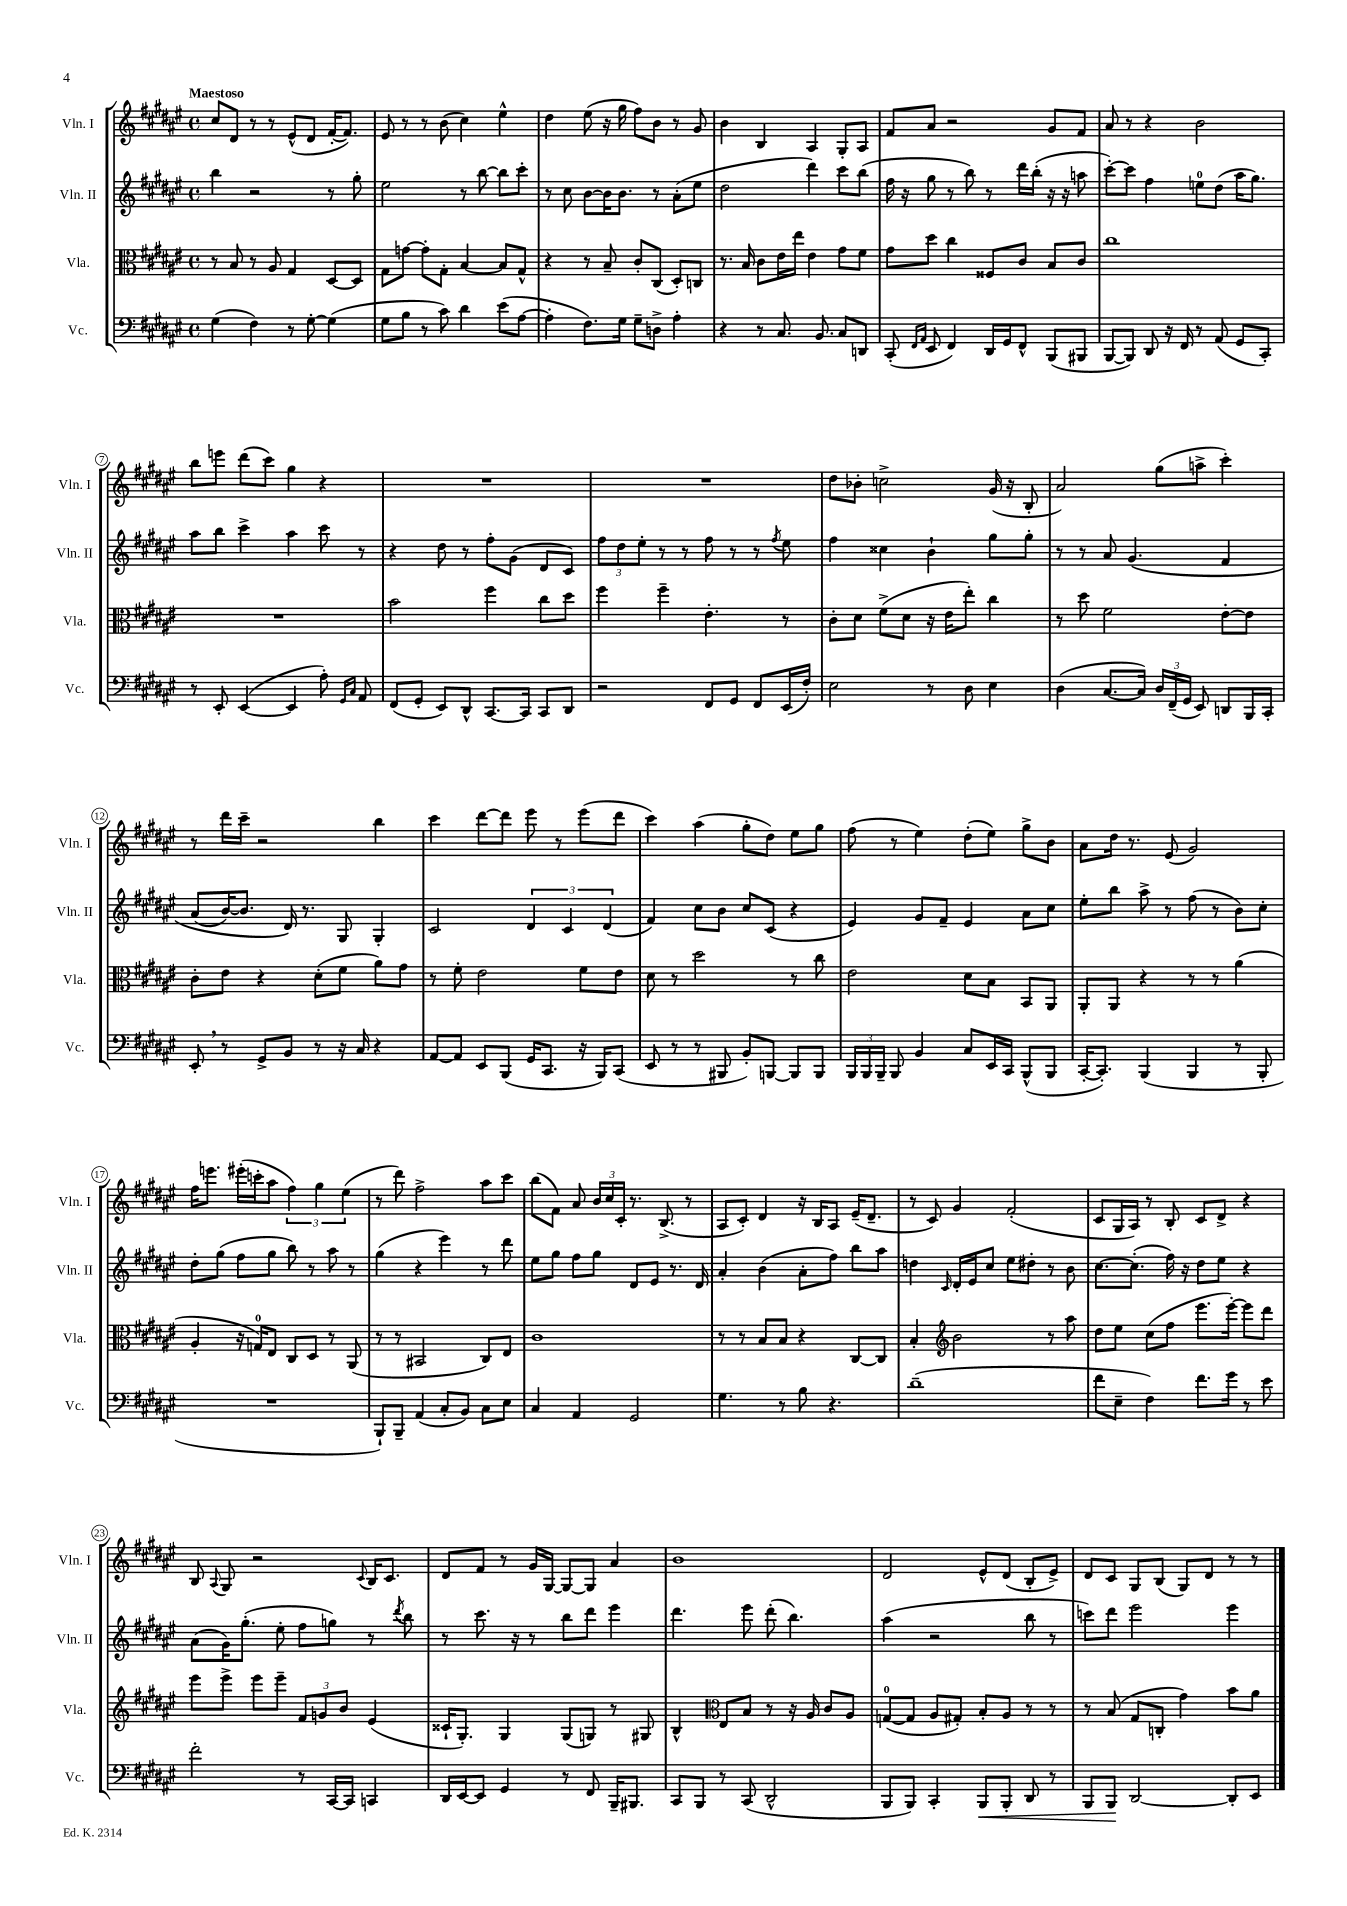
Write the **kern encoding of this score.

**kern	**kern	**kern	**kern
*staff4	*staff3	*staff2	*staff1
*clefF4	*clefC3	*clefG2	*clefG2
*k[f#c#g#d#a#e#]	*k[f#c#g#d#a#e#]	*k[f#c#g#d#a#e#]	*k[f#c#g#d#a#e#]
*M4/4	*M4/4	*M4/4	*M4/4
*met(c)	*met(c)	*met(c)	*met(c)
(4G#	8r	4bb	8cc#
.	8B	.	8d#
4F#)	8r	2r	8r
.	8A#	.	8r
8r	4G#	.	(8e#^^
[8G#'	.	.	8d#
(4G#]	[8D#	8r	[16f#'
.	.	.	8.f#])
.	8D#]	8gg#'	.
=	=	=	=
8G#	8G#	2ee#	8e#
8B	[8g	.	8r
8r	8g']	.	8r
8c#)	8G#'	.	(8b
4d#	[4B	8r	4cc#)
.	.	[8bb	.
(8e#	8B]	8bb]	4ee#^^
[8A#	8G#^^	8ccc#'	.
=	=	=	=
4A#']	4r	8r	4dd#
.	.	8cc#	.
8.F#)	8r	[8b	(8ee#
.	8B~	16b]	16r
16G#	.	8.b	16gg#
8G#~	8c#'	.	8ff#)
8D^	(8C#	8r	8b
4A#'	8D#')	(8a#'	8r
.	8C	8ee#	8g#
=	=	=	=
4r	8.r	2dd#	4b
.	16B	.	.
8r	8c#	.	4B
8.C#	16e#	.	.
.	16ee#	.	.
.	4e#	4ddd#)	4A#
8.BB	.	.	.
8C#	8g#	8ccc#	8G#'
8DD	8f#	(8bb	8A#
=	=	=	=
(8CC#'	8g#	16ff#	8f#
.	.	16r	.
16qqFF#	.	.	.
16qqAA#	.	.	.
8EE#	8dd#	8gg#	8a#
4FF#)	4cc#	8r	2r
.	.	8bb)	.
16DD#	8F##	8r	.
16GG#	.	.	.
8FF#^^	8c#	16ddd#	.
.	.	(16bb'	.
(8BBB	8B	16r	8g#
.	.	16r	.
8BBB#	8c#	8aa	8f#
=	=	=	=
[8BBB	1cc#	[8ccc#')	8a#
8BBB])	.	8ccc#]	8r
8DD#	.	4ff#	4r
16r	.	.	.
16FF#	.	.	.
8r	.	8ee	2b
(8AA#	.	(8dd#	.
8GG#	.	16aa#	.
.	.	8.gg#)	.
8CC#')	.	.	.
=	=	=	=
8r	1r	8aa#	8bb
8EE#'	.	8bb	8eee
([4EE#	.	4ccc#^	(8ddd#
.	.	.	8ccc#)
4EE#]	.	4aa#	4gg#
8A#')	.	8ccc#	4r
16qqGG#	.	.	.
16qqC#	.	.	.
8AA#	.	8r	.
=	=	=	=
(8FF#	2b	4r	1r
8GG#'	.	.	.
8EE#)	.	8dd#	.
8DD#^^	.	8r	.
[8.CC#	4ff#	8ff#'	.
.	.	(8g#	.
16CC#]	.	.	.
8CC#	8cc#	8d#	.
8DD#	8dd#	8c#)	.
=	=	=	=
2r	4ff#	12ff#	1r
.	.	12dd#	.
.	.	12ee#'	.
.	4ff#~	8r	.
.	.	8r	.
8FF#	4.e#'	8ff#	.
8GG#	.	8r	.
8FF#	.	8r	.
.	.	8qff#	.
(16EE#	8r	8ee#	.
16F#')	.	.	.
=	=	=	=
2E#	8c#'	4ff#	8dd#
.	8d#	.	8b-'
.	(8f#^	4cc##	2cc^
.	8d#	.	.
8r	16r	4b`	.
.	16e#	.	.
8D#	8ee#')	.	.
4E#	4cc#	8gg#	(16g#
.	.	.	16r
.	.	8gg#'	8B'
=	=	=	=
(4D#	8r	8r	2a#)
.	8dd#	8r	.
[8.C#	2f#	8a#	.
.	.	&(4.g#	.
16C#])	.	.	.
24D#	.	.	(8gg#
(24FF#~	.	.	.
24GG#	.	.	.
8EE#)	.	.	8aa^
8DD	[8e#'	4f#	4ccc#')
16BBB	8e#]	.	.
16CC#'	.	.	.
=	=	=	=
8EE#'	8c#'	(8a#	8r
8r	8e#	[16b)	16ddd#
.	.	8.b]	16ccc#~
8GG#^	4r	.	2r
8BB	.	16d#&)	.
.	.	8.r	.
8r	(8d#'	.	.
16r	8f#	8G#	.
16C#	.	.	.
4r	8a#)	4G#'	4bb
.	8g#	.	.
=	=	=	=
[8AA#	8r	2c#	4ccc#
8AA#]	8f#'	.	.
8EE#	2e#	.	[8ddd#
(8BBB	.	.	8ddd#]
16GG#	.	6d#	8eee#
8.CC#	.	.	.
.	.	.	8r
.	.	6c#	.
16r	8f#	.	(8eee#
16BBB)	.	.	.
.	.	(6d#	.
(8CC#	8e#	.	8ddd#
=	=	=	=
8EE#	8d#	4f#)	4ccc#)
8r	8r	.	.
8r	2dd#	8cc#	(4aa#
8BBB#	.	8b	.
8BB')	.	8cc#	8gg#'
[8BBB	.	(8c#	8dd#)
8BBB]	8r	4r	8ee#
8BBB	8cc#	.	8gg#
=	=	=	=
24BBB	2e#	4e#)	(8ff#
24BBB	.	.	.
24BBB~	.	.	.
8BBB	.	.	8r
4BB	.	8g#	4ee#)
.	.	8f#~	.
8C#	8d#	4e#	(8dd#'
16EE#	8B	.	8ee#)
16CC#	.	.	.
(8BBB^^	8BB	8a#	8gg#^
8BBB	8AA#	8cc#	8b
=	=	=	=
[16CC#'	8AA#'	8ee#'	8a#
8.CC#'])	.	.	.
.	8AA#	8bb	16dd#
.	.	.	8.r
(4BBB	4r	8aa#^	.
.	.	8r	(8e#
4BBB	8r	(8ff#	2g#)
.	8r	8r	.
8r	(4a#	8b)	.
8BBB'	.	8cc#'	.
=	=	=	=
1r	4A#'	8dd#'	16ff#
.	.	.	8.eee
.	.	(8gg#	.
.	16r	8ff#	(16eee#'
.	16G)	.	16ccc'
.	8E#	8gg#	8aa#
.	8C#	8bb)	6ff#)
.	8D#	8r	.
.	.	.	6gg#
.	8r	8aa#	.
.	.	.	(6ee#
.	(8AA#	8r	.
=	=	=	=
8BBB`)	8r	(4gg#	8r
8BBB~	8r	.	8ddd#)
(4AA#	2BB#	4r	2ff#^
8C#'	.	4eee#)	.
8BB)	.	.	.
8C#	8C#)	8r	8aa#
8E#	8E#	8ddd#	8ccc#
=	=	=	=
4C#	1c#	8ee#	(8bb
.	.	8gg#	8f#)
4AA#	.	8ff#	8a#
.	.	8gg#	24b
.	.	.	24cc#
.	.	.	24c#'
2GG#	.	8d#	8.r
.	.	8e#	.
.	.	.	(8.B^
.	.	8.r	.
.	.	.	8r
.	.	16d#	.
=	=	=	=
4.G#	8r	4a#'	8A#
.	8r	.	8c#')
.	8B	(4b	4d#
8r	8B	.	.
8B	4r	8a#'	16r
.	.	.	16B
4.r	.	8ff#)	8A#
.	[8C#	8bb	(16e#~
.	.	.	8.d#~
.	8C#]	8aa#	.
=	=	=	=
(1d#~	4B'	4dd	8r
.	.	.	8c#)
*	*clefG2	*	*
.	.	16qqc#	.
.	2b	16d#'	4g#
.	.	16e#	.
.	.	8cc#	.
.	.	8ee#	(2f#'
.	.	8dd#'	.
.	8r	8r	.
.	8aa#	8b	.
=	=	=	=
8f#	8dd#	[8.cc#	8c#
8E#~	8ee#	.	16G#
.	.	(8.cc#']	16A#)
4F#)	(8cc#	.	8r
.	8ff#	16ff#)	8B'
.	.	16r	.
8.f#	8.eee#	8dd#	8c#
.	.	8ee#	8d#^
16g#	[16eee#')	.	.
8r	8eee#]	4r	4r
8e#	8ddd#	.	.
=	=	=	=
2f#'	8eee#	(8a#	8B
.	.	.	8qqA#
.	8eee#^	16g#)	8G#
.	.	(8.gg#'	.
.	8eee#	.	2r
.	8eee#~	8ee#'	.
8r	12f#	8ff#	.
.	12g	.	.
[16CC#	.	8gg)	.
.	12b	.	.
16CC#]	.	.	.
.	.	.	8qqc#
4CC	(4e#	8r	16B
.	.	.	8.c#
.	.	8qddd#	.
.	.	8bb	.
=	=	=	=
16DD#	16c##`	8r	8d#
[16EE#	8.G#')	.	.
8EE#]	.	8.ccc#	8f#
4GG#	4G#	.	8r
.	.	16r	.
.	.	8r	16g#
.	.	.	[16G#
8r	(8G#	8bb	8G#_
8FF#	8G)	8ddd#	8G#]
16BBB~	8r	4eee#	4a#
8.BBB#	.	.	.
.	8G#	.	.
=	=	=	=
8CC#	4B^^	4.ddd#	1b
8BBB	.	.	.
*	*clefC3	*	*
8r	8E#	.	.
(8CC#	8B	8eee#	.
2DD#^^	8r	(8ddd#'	.
.	16r	4.bb)	.
.	16A#	.	.
.	8c#	.	.
.	8A#	.	.
=	=	=	=
8BBB	([8G	(4aa#	2d#
8BBB)	8G]	.	.
4CC#'	8A#	2r	.
.	8G#')	.	.
8BBB	8B'	.	8e#^^
8BBB'	8A#	.	(8d#
8DD#	8r	8bb	8B'
8r	8r	8r	8e#^)
=	=	=	=
8BBB	8r	8ccc)	8d#
8BBB	(8B	8ddd#	8c#
[2DD#	8G#	2eee#	8G#
.	8C'	.	(8B
.	4g#)	.	8G#)
.	.	.	8d#
8DD#']	8b	4eee#	8r
8EE#	8a#	.	8r
==	==	==	==
*-	*-	*-	*-
